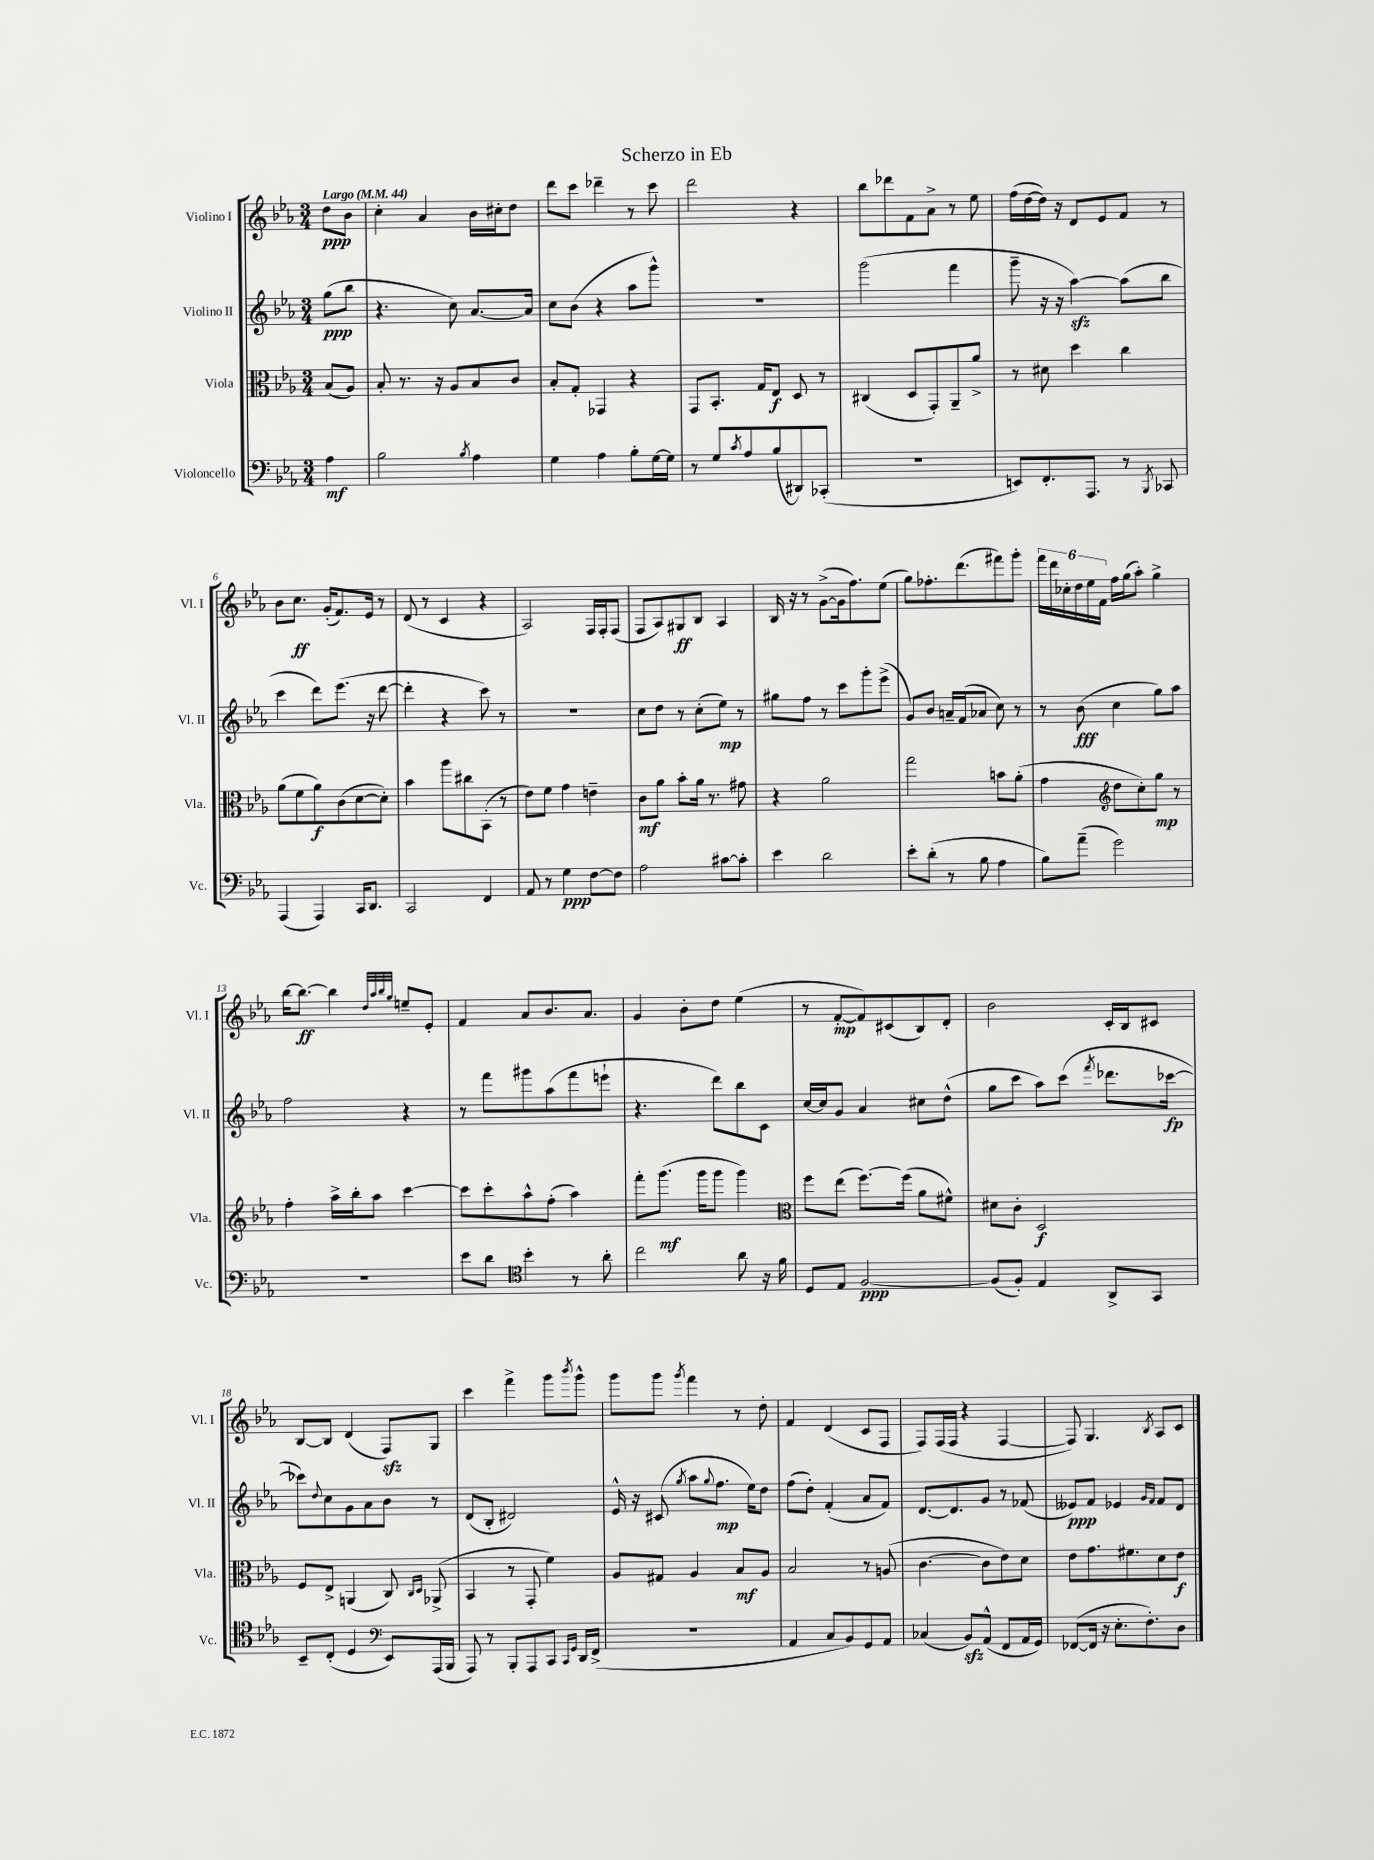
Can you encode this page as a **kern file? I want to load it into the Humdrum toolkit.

**kern	**dynam	**kern	**dynam	**kern	**dynam	**kern	**dynam
*part4	*part4	*part3	*part3	*part2	*part2	*part1	*part1
*staff4	*staff4	*staff3	*staff3	*staff2	*staff2	*staff1	*staff1
*I"Violoncello	*	*I"Viola	*	*I"Violino II	*	*I"Violino I	*
*I'Vc.	*	*I'Vla.	*	*I'Vl. II	*	*I'Vl. I	*
*clefF4	*	*clefC3	*	*clefG2	*	*clefG2	*
*k[b-e-a-]	*	*k[b-e-a-]	*	*k[b-e-a-]	*	*k[b-e-a-]	*
*M3/4	*	*M3/4	*	*M3/4	*	*M3/4	*
*MM44	*	*MM44	*	*MM44	*	*MM44	*
=	=	=	=	=	=	=	=
!	!	!	!	!	!	!LO:TX:a:B:t=Largo	!
4A-\	mf	(8B-/L	.	(8gg\L	ppp	8dd\L	ppp
.	.	8A-/J)	.	8bb-\J	.	8b-\J	.
=1	=1	=1	=1	=1	=1	=1	=1
2B-\	.	8B-'/	.	4.r	.	4cc'\	.
.	.	8.r	.	.	.	.	.
.	.	.	.	.	.	4a-/	.
.	.	16r	.	.	.	.	.
.	.	8A-/L	.	8cc\)	.	.	.
8qB-/	.	.	.	.	.	.	.
4A-\	.	8B-/	.	[8.a-/L	.	16b-\LL	.
.	.	.	.	.	.	16cc#X'\J	.
.	.	8c/J	.	.	.	8dd\J	.
.	.	.	.	16a-/Jk]	.	.	.
=2	=2	=2	=2	=2	=2	=2	=2
4G\	.	8B-'/L	.	8cc\L	.	8ddd\L	.
.	.	8G'/J	.	(8b-\J	.	8ccc\J	.
4A-\	.	4GG-X/	.	4r	.	4ddd-X~\	.
8B-'\L	.	4r	.	8aa-\L	.	8r	.
[16G\L	.	.	.	8ggg^^\J)	.	8ccc\	.
16G\JJ]	.	.	.	.	.	.	.
=3	=3	=3	=3	=3	=3	=3	=3
8r	.	8GG/L	.	2.r	.	2ddd\	.
8G/L	.	8.BB-'/J	.	.	.	.	.
8qc/	.	.	.	.	.	.	.
8A-/	.	.	.	.	.	.	.
.	.	16G/KL	.	.	.	.	.
(8B-/	.	8E-/J	f	.	.	.	.
8DD#X/)	.	8D/	.	.	.	4r	.
(8CC-X'/J	.	8r	.	.	.	.	.
=4	=4	=4	=4	=4	=4	=4	=4
2.r	.	(4C#X/	.	(2ggg\	.	8bb-\L	.
.	.	.	.	.	.	8ddd-X\	.
.	.	8D/L	.	.	.	8f\	.
.	.	8GG'/)	.	.	.	8a-^\J	.
.	.	8AA-~/	.	4fff\	.	8r	.
.	.	8a-^/J	.	.	.	8ee-\	.
=5	=5	=5	=5	=5	=5	=5	=5
8EEn/L)	.	8r	.	8ggg~\	.	(16ff\LL	.
.	.	.	.	.	.	[16dd\	.
8.FF'/	.	8d#X\	.	16r	.	16dd\JJ])	.
.	.	.	.	16r	.	16r	.
.	.	4dd\	.	[4aa-zz\)	.	8d/L	.
8.AAA-/J	.	.	.	.	.	.	.
.	.	.	.	.	.	8e-/	.
8r	.	4cc\	.	(8aa-\L]	.	8f/J	.
8qBBB-/	.	.	.	.	.	.	.
8CC-X/	.	.	.	8bb-\J	.	8r	.
!!LO:LB:g=z
=6	=6	=6	=6	=6	=6	=6	=6
(4AAA-/	.	(8a-\L	.	4ccc\	.	8b-\L	.
.	.	8f\	.	.	.	8.cc\J	ff
4AAA-/)	.	8a-\)	f	8ddd\L)	.	.	.
.	.	.	.	.	.	(16g'/KL	.
.	.	(8c\	.	(8.eee-\J	.	8.f/)	.
16CC/KL	.	[8d\	.	.	.	.	.
8.DD/J	.	.	.	16r	.	16e-/Jk	.
.	.	8d'\J])	.	[8ddd\	.	8r	.
=7	=7	=7	=7	=7	=7	=7	=7
2CC/	.	4b-\	.	4ddd'\]	.	(8d/	.
.	.	.	.	.	.	8r	.
.	.	8aa-\L	.	4r	.	4c/	.
.	.	8cc#X\	.	.	.	.	.
4FF/	.	(8BB-'\J	.	8ccc\)	.	4r	.
.	.	8r	.	8r	.	.	.
=8	=8	=8	=8	=8	=8	=8	=8
8AA-/	.	8e-\L)	.	2.r	.	2A-/)	.
8r	.	8f\J	.	.	.	.	.
4G\	ppp	4g\	.	.	.	.	.
[8F\L	.	4en~\	.	.	.	16F/LL	.
.	.	.	.	.	.	16F'/J	.
8F\J]	.	.	.	.	.	(8F/J	.
=9	=9	=9	=9	=9	=9	=9	=9
2A-\	.	8c\L	mf	8cc\L	.	8F/L	.
.	.	8a-\J	.	8dd\J	.	8A-/)	.
.	.	8b-'\L	.	8r	.	8G#X/	ff
.	.	16a-\Jk	.	(8cc'\L	.	8B-/J	.
.	.	8.r	.	.	.	.	.
[8c#X\L	.	.	.	8ee-\J)	mp	4A-/	.
8c#'\J]	.	8g#X\	.	8r	.	.	.
=10	=10	=10	=10	=10	=10	=10	=10
4e-\	.	4r	.	8gg#X\L	.	16B-/	.
.	.	.	.	.	.	16r	.
.	.	.	.	8ff\J	.	8r	.
2d\	.	2a-\	.	8r	.	([8g^\L	.
.	.	.	.	8ccc\L	.	16g\k]	.
.	.	.	.	.	.	8.ff\)	.
.	.	.	.	8ggg'\	.	.	.
.	.	.	.	(8eee-^\J	.	(8ee-\J	.
=11	=11	=11	=11	=11	=11	=11	=11
8e-'\L	.	2gg\	.	8g/L)	.	8gg\L)	.
(8d'\J	.	.	.	8b-/J	.	8.ff-X'\	.
8r	.	.	.	16an~/LL	.	.	.
.	.	.	.	(16f/J	.	(8.ddd\	.
8B-\	.	.	.	8a-X/J	.	.	.
4A-\	.	8bn\L	.	8cc\)	.	8fff#X\)	.
.	.	(8a-'\J	.	8r	.	8ggg'\J	.
=12	=12	=12	=12	=12	=12	=12	=12
8B-\L)	.	4g\	.	8r	.	24fff\LL	.
.	.	.	.	.	.	24ddd\	.
.	.	.	.	.	.	24cc-X'\	.
(8a-~\J	.	.	.	(8b-\	fff	24dd\	.
.	.	.	.	.	.	24ee-\	.
.	.	.	.	.	.	24f\JJ	.
*	*	*clefG2	*	*	*	*	*
2g\)	.	8dd\L	.	4cc\	.	16ff\LL	.
.	.	.	.	.	.	(16gg\J	.
.	.	8cc'\)	.	.	.	8aa-'\J)	.
.	.	8gg\J	mp	8gg\L)	.	4gg^\	.
.	.	8r	.	8aa-\J	.	.	.
!!LO:LB:g=z
=13	=13	=13	=13	=13	=13	=13	=13
2.r	.	4ff'\	.	2ff\	.	[16bb-\KL	.
.	.	.	.	.	.	8.bb-\J_	ff
.	.	16aa-^\LL	.	.	.	4bb-\]	.
.	.	16bb-'\J	.	.	.	.	.
.	.	8aa-\J	.	.	.	.	.
.	.	.	.	.	.	32qqdd/LLL	.
.	.	.	.	.	.	32qqaa-/	.
.	.	.	.	.	.	32qqbb-/	.
.	.	.	.	.	.	32qqgg/JJJ	.
.	.	[4ccc\	.	4r	.	8een~/L	.
.	.	.	.	.	.	8e-'/J	.
=14	=14	=14	=14	=14	=14	=14	=14
8e-\L	.	8ccc\L]	.	8r	.	4f/	.
8d\J	.	8ccc'\	.	8fff\L	.	.	.
*clefC4	*	*	*	*	*	*	*
4b-'\	.	8aa-^^\	.	8ggg#X\	.	8a-/L	.
.	.	(8ff'\J	.	(8aa-\	.	8.b-/	.
8r	.	4aa-\)	.	8fff\	.	.	.
.	.	.	.	.	.	8.a-/J	.
8a-'\	.	.	.	8eeen`\J	.	.	.
=15	=15	=15	=15	=15	=15	=15	=15
2cc\	.	8fff'\L	.	4.r	.	4g/	.
.	.	(8.ggg\J	mf	.	.	.	.
.	.	.	.	.	.	8b-'\L	.
.	.	16ggg\KL	.	.	.	.	.
.	.	8ggg\J	.	8ddd\L)	.	8dd\J	.
8a-\	.	4ggg\)	.	8bb-\	.	(4ee-\	.
16r	.	.	.	8c\J	.	.	.
16f\	.	.	.	.	.	.	.
=16	=16	=16	=16	=16	=16	=16	=16
*	*	*clefC3	*	*	*	*	*
8D/L	.	8ff\L	.	[16cc/LL	.	8r	.
.	.	.	.	16cc/J]	.	.	.
8E-/J	.	(8ee-\J	.	8g/J	.	[8f'/L	mp
[2F/	ppp	[8.ff\L)	.	4a-/	.	8f/])	.
.	.	.	.	.	.	(8c#X/	.
.	.	(16ff\Jk]	.	.	.	.	.
.	.	8a-\L	.	8cc#X\L	.	8B-/)	.
.	.	8f#X^^\J)	.	(8dd^^\J	.	8d'/J	.
=17	=17	=17	=17	=17	=17	=17	=17
(8F/L]	.	8d#X\L	.	8gg\L	.	2b-\	.
8F'/J)	.	8c'\J	.	8ccc\J	.	.	.
4E-/	.	2D/	f	8aa-\L)	.	.	.
.	.	.	.	(8ccc\J	.	.	.
.	.	.	.	8qfff/	.	.	.
8AA-^/L	.	.	.	8.ddd-X\L	.	16c'/LL	.
.	.	.	.	.	.	16B-/J	.
8GG/J	.	.	.	.	.	8c#X/J	.
.	.	.	.	[16ccc-X\Jk	fp	.	.
!!LO:LB:g=z
=18	=18	=18	=18	=18	=18	=18	=18
8BB-~/L	.	8F/L	.	8ccc-X\L])	.	[8B-/L	.
.	.	.	.	8qqdd/	.	.	.
(8C'/J	.	8E-^/J	.	8cc\	.	8B-/J]	.
4D/	.	(4AAn/	.	8g\	.	(4d/	.
.	.	.	.	8a-\	.	.	.
*clefF4	*	*	*	*	*	*	*
8EE-/L)	.	8C/)	.	8b-\J	.	8Fzz/L)	.
.	.	16qqC/LL	.	.	.	.	.
.	.	16qqD/JJ	.	.	.	.	.
(16AAA-/L	.	(8AA-X^/	.	8r	.	8G/J	.
16BBB-/JJ	.	.	.	.	.	.	.
=19	=19	=19	=19	=19	=19	=19	=19
8AAA-/)	.	4BB-/	.	(8d/L	.	4ccc\	.
8r	.	.	.	8B-'/J	.	.	.
8BBB-'/L	.	8r	.	2d#X/)	.	4fff^\	.
8AAA-/	.	8GG'/	.	.	.	.	.
8CC/J	.	4f\)	.	.	.	8ggg\L	.
16qqCC/LL	.	.	.	.	.	.	.
16qqGG/JJ	.	.	.	.	.	8qbbb-/	.
16DD/LL	.	.	.	.	.	8ggg^^\J	.
(16FF^/JJ	.	.	.	.	.	.	.
=20	=20	=20	=20	=20	=20	=20	=20
2.r	.	8A-/L	.	16e-^^/	.	8ggg\L	.
.	.	.	.	16r	.	.	.
.	.	8G#X/J	.	(8c#X/	.	8ggg\J	.
.	.	.	.	8qgg/	.	8qggg/	.
.	.	4A-/	.	8aa-\L	.	4fff\	.
.	.	.	.	8qqgg/	.	.	.
.	.	.	.	8.ff\J	mp	.	.
.	.	8B-/L	mf	.	.	8r	.
.	.	.	.	16ee-\KL)	.	.	.
.	.	8A-/J	.	8dd\J	.	8dd'\	.
=21	=21	=21	=21	=21	=21	=21	=21
4AA-/	.	2B-/	.	(8ff\L	.	4f/	.
.	.	.	.	8dd'\J)	.	.	.
8C/L	.	.	.	(4f'/	.	(4d/	.
8BB-/)	.	.	.	.	.	.	.
8GG/	.	8r	.	8a-/L	.	8c/L	.
8AA-/J	.	(8An/	.	8f/J)	.	8F/J	.
=22	=22	=22	=22	=22	=22	=22	=22
(4C-X/	.	[4.c\	.	[8.d/L	.	8F/L)	.
.	.	.	.	.	.	(16F/L	.
.	.	.	.	8.d/]	.	16F/JJ	.
8BB-zz/L)	.	.	.	.	.	4r	.
(8AA-^^/J	.	8c\L]	.	8g/J	.	.	.
8FF/L	.	8e-\)	.	8r	.	[4F/	.
16AA-/L	.	8d\J	.	(8f-X/	.	.	.
16GG/JJ)	.	.	.	.	.	.	.
=23	=23	=23	=23	=23	=23	=23	=23
([8FF-X/L	.	8e-\L	.	8e--X/L)	ppp	8F/])	.
16FF-/Jk]	.	8.g\	.	8f/J	.	4.G/	.
16r	.	.	.	.	.	.	.
8.E-'\L	.	.	.	4e-X/	.	.	.
.	.	8.f#X\	.	.	.	.	.
8.F'\)	.	.	.	.	.	.	.
.	.	.	.	16qqg/LL	.	.	.
.	.	.	.	16qqf/JJ	.	8qB-/	.
.	.	8d\	.	8f/L	.	8A-/L	.
8D\J	.	8e-\J	f	8d/J	.	8c/J	.
==	==	==	==	==	==	==	==
*-	*-	*-	*-	*-	*-	*-	*-
